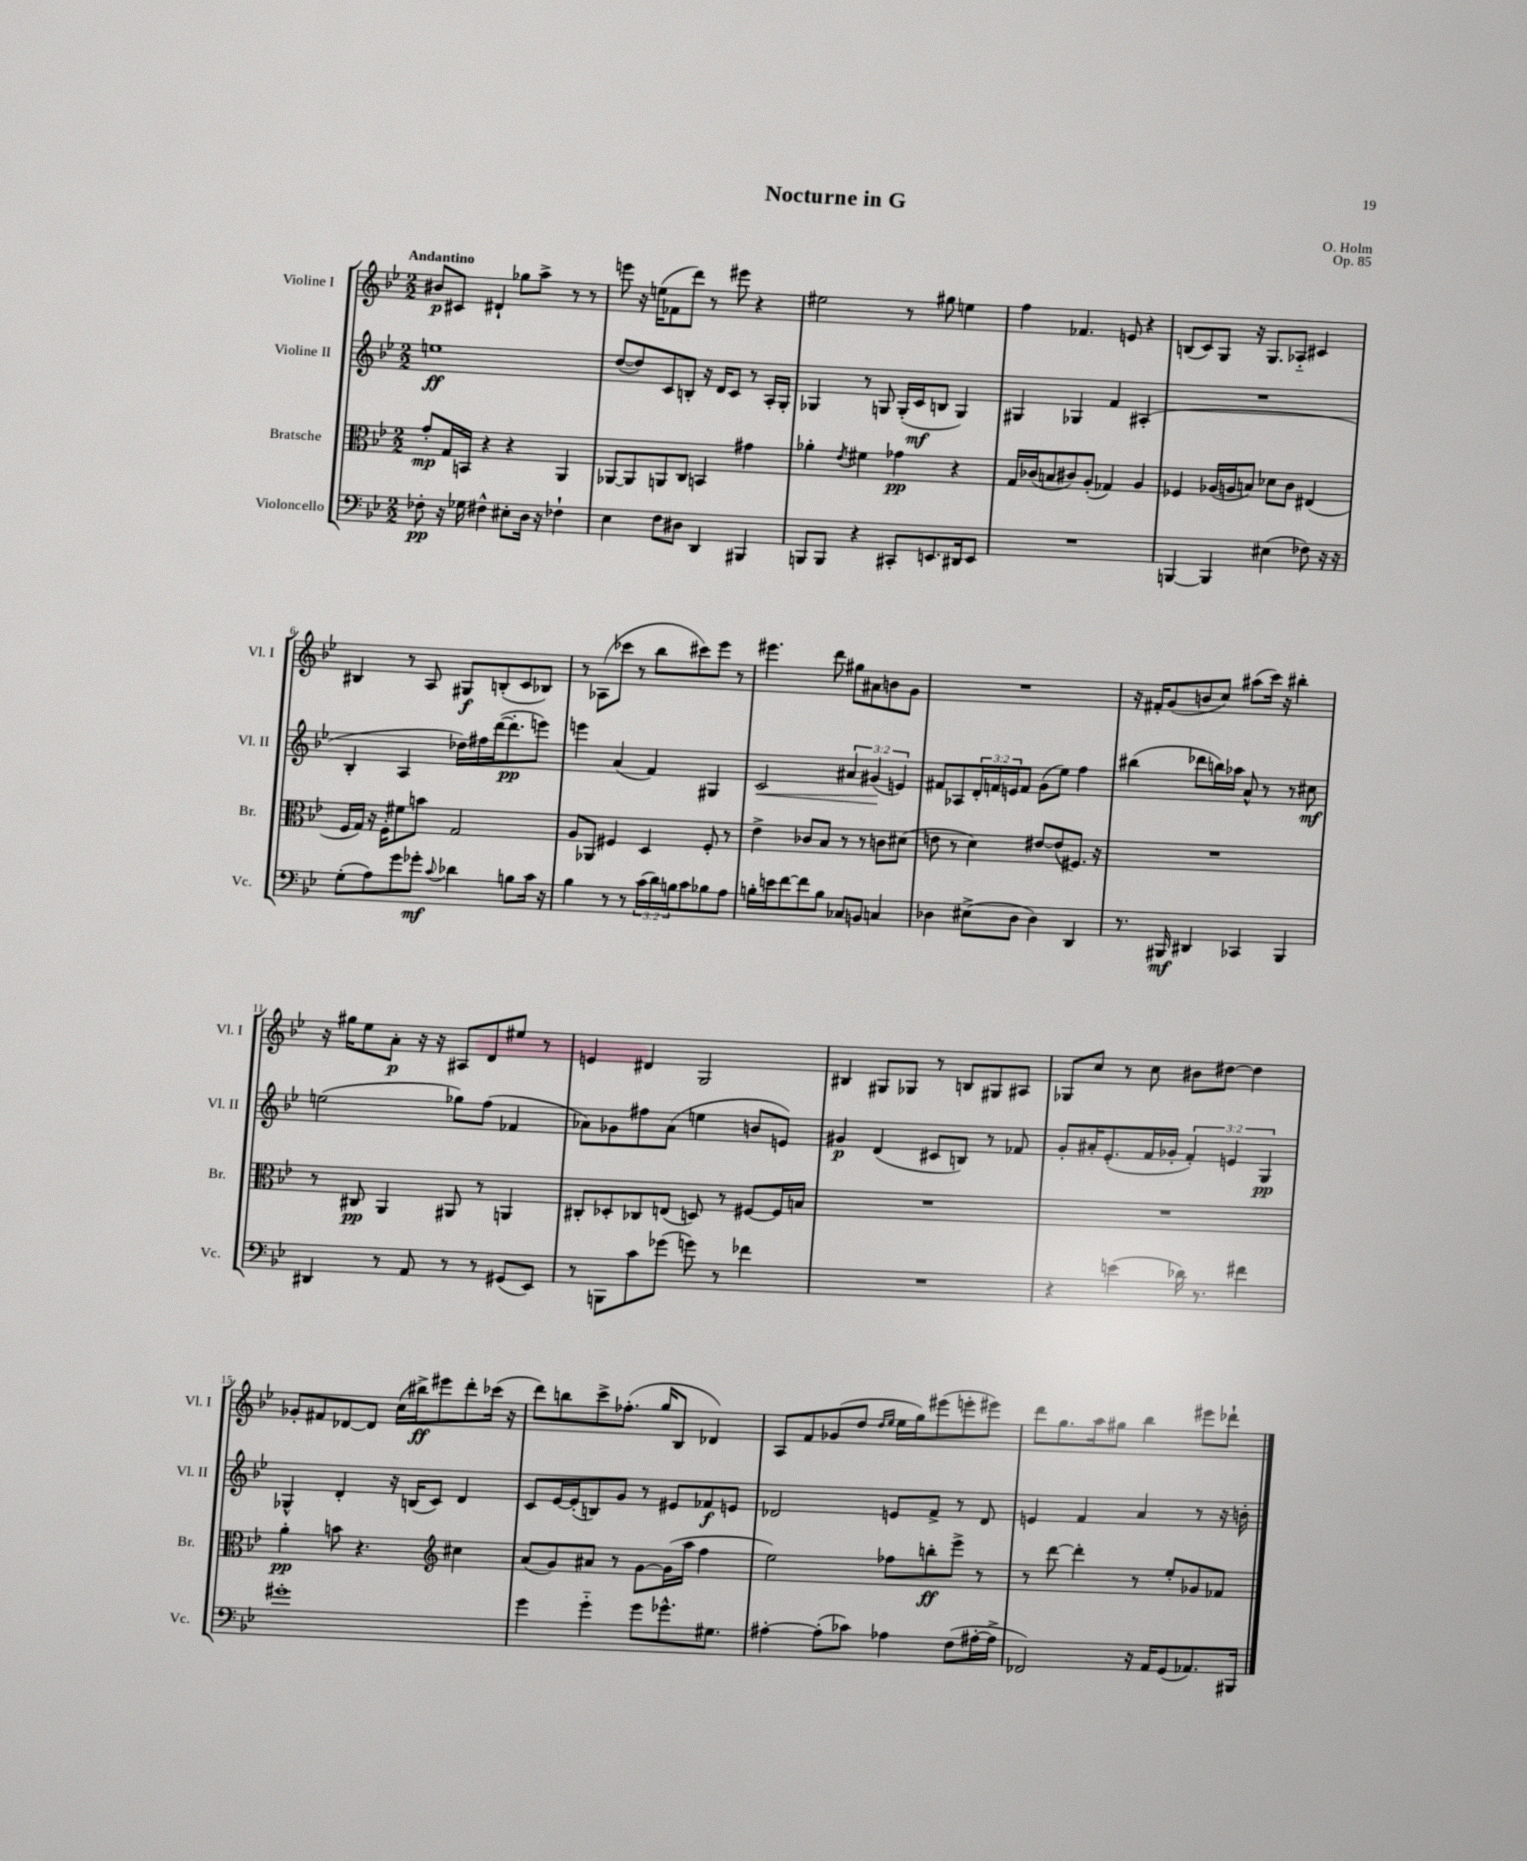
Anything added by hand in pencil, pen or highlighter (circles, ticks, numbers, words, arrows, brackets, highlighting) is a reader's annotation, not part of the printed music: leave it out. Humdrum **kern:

**kern	**dynam	**kern	**dynam	**kern	**dynam	**kern	**dynam
*part4	*part4	*part3	*part3	*part2	*part2	*part1	*part1
*staff4	*staff4	*staff3	*staff3	*staff2	*staff2	*staff1	*staff1
*I"Violoncello	*	*I"Bratsche	*	*I"Violine II	*	*I"Violine I	*
*I'Vc.	*	*I'Br.	*	*I'Vl. II	*	*I'Vl. I	*
*clefF4	*	*clefC3	*	*clefG2	*	*clefG2	*
*k[b-e-]	*	*k[b-e-]	*	*k[b-e-]	*	*k[b-e-]	*
*M2/2	*	*M2/2	*	*M2/2	*	*M2/2	*
=1	=1	=1	=1	=1	=1	=1	=1
!	!	!	!	!	!	!LO:TX:a:B:t=Andantino	!
8F-X'\	pp	8g'/L	mp	1een	ff	8b#X/L	p
16r	.	16G/L	.	.	.	8c#X/J	.
16G-X\	.	16BBn/JJ	.	.	.	.	.
4F#X^^\	.	4r	.	.	.	4d#X`/	.
8E#X'\L	.	4r	.	.	.	8gg-X\L	.
16D\Jk	.	.	.	.	.	8aa^\J	.
16r	.	.	.	.	.	.	.
4F-X`\	.	4AA/	.	.	.	8r	.
.	.	.	.	.	.	8r	.
=2	=2	=2	=2	=2	=2	=2	=2
4E-\	.	[8AA-X/L	.	([8dd/L	.	8eeen\	.
.	.	8AA-/]	.	8dd/])	.	16r	.
.	.	.	.	.	.	(16een\KL	.
8F\L	.	8AAn/	.	8c/	.	8f-X\	.
8D#X\J	.	8C/J	.	8Bn'/J	.	8ddd\J)	.
4DD/	.	4BBn/	.	16r	.	8r	.
.	.	.	.	16d/KL	.	.	.
.	.	.	.	8c/J	.	8eee#X\	.
4BBB#X/	.	4g#X\	.	8r	.	4r	.
.	.	.	.	16A'/LL	.	.	.
.	.	.	.	16G'/JJ	.	.	.
=3	=3	=3	=3	=3	=3	=3	=3
8BBBn/L	.	4a-X'\	.	4G-X/	.	2ee#X\	.
8BBB/J	.	.	.	.	.	.	.
.	.	8qe-/	.	.	.	.	.
4r	.	4f#X\	.	8r	.	.	.
.	.	.	.	8Gn/	.	.	.
8CC#X'/L	.	4g-X\	pp	(16G'/LL	.	8r	.
.	.	.	.	16c/J	mf	.	.
8.EEn/	.	.	.	8Bn/J	.	8gg#X\	.
.	.	4r	.	4G/)	.	4een\	.
16DD#X/k	.	.	.	.	.	.	.
8EE/J	.	.	.	.	.	.	.
=4	=4	=4	=4	=4	=4	=4	=4
1r	.	16G/LL	.	4G#X/	.	4ff\	.
.	.	(16c-X/J	.	.	.	.	.
.	.	8Bn/	.	.	.	.	.
.	.	8c#X/)	.	4G-X/	.	4.f-X/	.
.	.	(8A'/J	.	.	.	.	.
.	.	4G-X/)	.	4f/	.	.	.
.	.	.	.	.	.	8en/	.
.	.	4A/	.	(4A#X'/	.	4r	.
=5	=5	=5	=5	=5	=5	=5	=5
[4BBBn/	.	4F-X/	.	1r	.	(8Bn/L	.
.	.	.	.	.	.	8c/)	.
4BBB/]	.	(16A-X/LL	.	.	.	8G/J	.
.	.	16An/J	.	.	.	.	.
.	.	8Bn/J)	.	.	.	16r	.
.	.	.	.	.	.	8.G/L	.
(4E#X\	.	8d-X\L	.	.	.	.	.
.	.	8c\J	.	.	.	8A-X/J	.
8F-X\)	.	(4E#X/	.	.	.	4c#X/	.
16r	.	.	.	.	.	.	.
16r	.	.	.	.	.	.	.
!!LO:LB:g=z
=6	=6	=6	=6	=6	=6	=6	=6
(8G'\L	.	16F/LL	.	4B-'/	.	4B#X/	.
.	.	16G/JJ)	.	.	.	.	.
8A\)	.	16r	.	.	.	.	.
.	.	16F'\KL	.	.	.	.	.
8g\	.	8f#X\	.	4A/	.	8r	.
8g-X'\J	mf	8bn\J	.	.	.	8A/	.
8qqc/	.	.	.	.	.	.	.
4d-X\	.	2G/	.	16dd-X\LL)	.	8G#X/L	f
.	.	.	.	16ff#X\	.	.	.
.	.	.	.	([16ddd\J	.	(8Bn'/	.
.	.	.	.	8.ddd'\]	pp	.	.
8Bn\L	.	.	.	.	.	8c/	.
16c\Jk	.	.	.	8eeen\J)	.	8B-X/J)	.
16r	.	.	.	.	.	.	.
=7	=7	=7	=7	=7	=7	=7	=7
4B-\	.	8A/L	.	4eeen\	.	8r	.
.	.	8AA-X/J	.	.	.	(8A-X\L	.
8r	.	4F#X/	.	(4a/	.	8ccc-X\J	.
8r	.	.	.	.	.	8r	.
(24c\LL	.	4D/	.	4f/)	.	8bb-\L	.
24d\)	.	.	.	.	.	.	.
24Bn\J	.	.	.	.	.	.	.
8c\	.	.	.	.	.	8ccc#X\)	.
8B-X\	.	8F#'/	.	4G#X/	.	8eee-\J	.
8A\J	.	8r	.	.	.	8r	.
=8	=8	=8	=8	=8	=8	=8	=8
!	!	!	!	!	!LO:HP:b	!	!
16Bn'\LL	.	4e-^\	.	2c/	<	4.eee#X\	.
16en\J	.	.	.	.	.	.	.
[8f\	.	.	.	.	.	.	.
8f\]	.	8c-X/L	.	.	.	.	.
8B\J	.	8B-/J	.	.	.	8ddd\	.
8C-X/L	.	8r	.	6a#X/	.	8gg#X\L	.
8BBn/J	.	8r	.	.	.	8a#X\	.
.	.	.	.	(6g#X/	.	.	.
4Cn/	.	8cn\L	.	.	.	8bn\	.
.	.	.	.	6en/)	[	.	.
.	.	(8d#X\J	.	.	.	8g\J	.
=9	=9	=9	=9	=9	=9	=9	=9
4D-X\	.	8en\	.	8f#X/L	.	1r	.
.	.	8r	.	8A-X/	.	.	.
(8E#X^\L	.	4d\)	.	24d'/L	.	.	.
.	.	.	.	24fn/	.	.	.
.	.	.	.	24en/J	.	.	.
8D-\J	.	.	.	8f/J	.	.	.
4D-\)	.	[8e#X/L	.	(8g\L	.	.	.
.	.	(8e#/]	.	8ee-\J)	.	.	.
4DD/	.	8.F#X/J)	.	4ff\	.	.	.
.	.	16r	.	.	.	.	.
=10	=10	=10	=10	=10	=10	=10	=10
8.r	.	1r	.	(4bb#X\	.	16r	.
.	.	.	.	.	.	16f#X'/KL	.
.	.	.	.	.	.	(8g/	.
16BBB#X/	mf	.	.	.	.	.	.
4DD#X/	.	.	.	8ddd-X\L	.	8bn/	.
.	.	.	.	16bbn\L)	.	8cc/J)	.
.	.	.	.	16aa-X\JJ	.	.	.
4CC-X/	.	.	.	8a^^/	.	(8aa#X\L	.
.	.	.	.	8r	.	16ccc\Jk)	.
.	.	.	.	.	.	16r	.
4BBB#/	.	.	.	8r	.	4bb#X'\	.
.	.	.	.	8cc#X\	mf	.	.
!!LO:LB:g=z
=11	=11	=11	=11	=11	=11	=11	=11
4DD#X/	.	8r	.	(2een\	.	16r	.
.	.	.	.	.	.	16gg#X\KL	.
.	.	8C#X/	pp	.	.	8ee-\	.
8r	.	4AA/	.	.	.	8a'\J	p
8AA/	.	.	.	.	.	16r	.
.	.	.	.	.	.	16r	.
8r	.	8AA#X/	.	8gg-X\L)	.	8A#X/L	.
8r	.	8r	.	(8ff\J	.	8d/	.
(8GG#X/L	.	4AAn/	.	4f-X/	.	8ee#X/J	.
8EE-/J)	.	.	.	.	.	8r	.
=12	=12	=12	=12	=12	=12	=12	=12
8r	.	8C#X'/L	.	8a-X\L)	.	4en/	.
8BBBn\L	.	8D-X'/	.	8g-X\	.	.	.
8c\	.	8C-X/	.	8ff#X\	.	4d#X/	.
(8g-X\J	.	(8En/J	.	(8a-\J	.	.	.
8gn\)	.	8Dn/)	.	4een\	.	2G/	.
8r	.	8r	.	.	.	.	.
4f-X\	.	[8F#X/L	.	8bn/L	.	.	.
.	.	16F#/L]	.	8en/J)	.	.	.
.	.	16Bn/JJ	.	.	.	.	.
=13	=13	=13	=13	=13	=13	=13	=13
1r	.	1r	.	4g#X/	p	4B#X/	.
.	.	.	.	(4d/	.	8G#X/L	.
.	.	.	.	.	.	8G-X/J	.
.	.	.	.	8c#X/L	.	8r	.
.	.	.	.	8Bn/J)	.	8Bn/L	.
.	.	.	.	8r	.	8G#X/	.
.	.	.	.	8f-X/	.	8A#X/J	.
=14	=14	=14	=14	=14	=14	=14	=14
4r	.	1r	.	8g'/L	.	8G-X/L	.
.	.	.	.	16a#X'/K	.	8cc/J	.
.	.	.	.	(8.e-'/	.	.	.
(4en\	.	.	.	.	.	8r	.
.	.	.	.	16f/L	.	8cc\	.
.	.	.	.	16g-X'/JJ	.	.	.
16d-X\)	.	.	.	6f'/)	.	8b#X\L	.
8.r	.	.	.	.	.	.	.
.	.	.	.	.	.	[8dd#X\J	.
.	.	.	.	6en/	.	.	.
4f#X\	.	.	.	.	.	4dd#\]	.
.	.	.	.	6G/	pp	.	.
!!LO:LB:g=z
=15	=15	=15	=15	=15	=15	=15	=15
1g#X'	.	4a'\	pp	4G-X^^/	.	8g-X'/L	.
.	.	.	.	.	.	8f#X/	.
.	.	8bn\	.	4d'/	.	[8d-X/	.
.	.	4.r	.	.	.	8d-/J]	.
.	.	.	.	16r	.	(16cc\LL	.
.	.	.	.	(16Bn/KL	.	16bb#X^\J)	ff
.	.	.	.	8c/J)	.	8eee#X\	.
*	*	*clefG2	*	*	*	*	*
.	.	4cc#X\	.	4d/	.	8ddd'\	.
.	.	.	.	.	.	(16ccc-X\Jk	.
.	.	.	.	.	.	16r	.
=16	=16	=16	=16	=16	=16	=16	=16
4g\	.	(8a/L	.	8c/L	.	8ddd\L)	.
.	.	8g/)	.	[16e-/L	.	8bbn\	.
.	.	.	.	(16e-'/J]	.	.	.
4g\	.	8a#X/J	.	8Bn/)	.	8ccc^\	.
.	.	8r	.	8g/J	.	(8.ff-X'\J	.
8g\L	.	[8g\L	.	8r	.	.	.
.	.	.	.	.	.	16gg/KL	.
8.g-X^^\	.	(16g\L]	.	8e#X/L	.	8B-/J	.
.	.	16aa\JJ	.	.	.	.	.
.	.	4ff\	.	8f-X/	f	4d-X/)	.
8.G#X\J	.	.	.	.	.	.	.
.	.	.	.	8en/J	.	.	.
=17	=17	=17	=17	=17	=17	=17	=17
[4A#X'\	.	2ee-\)	.	2d-X/	.	8A/L	.
.	.	.	.	.	.	8f/	.
(8A#'\L]	.	.	.	.	.	(8g-X/	.
8c-X\J)	.	.	.	.	.	8dd/J	.
.	.	.	.	.	.	16qqdd/LL	.
.	.	.	.	.	.	16qqee-/JJ	.
4A-X\	.	8ff-X\L	.	8en/L	.	16ee-\LL	.
.	.	.	.	.	.	16gg\J)	.
.	.	8bbn'\	ff	8f^/J	.	(8eee#X\	.
(8F\L	.	8eee-^\J	.	8r	.	8eeen'\	.
[16A#X'\L	.	8r	.	8d-/	.	8eee#X\J)	.
16A#^\JJ]	.	.	.	.	.	.	.
=18	=18	=18	=18	=18	=18	=18	=18
2FF-X/)	.	8r	.	4en/	.	8ddd\L	.
.	.	[8ddd\	.	.	.	8.gg\	.
.	.	4ddd'\]	.	4f/	.	.	.
.	.	.	.	.	.	16aa\k	.
.	.	.	.	.	.	8gg#X\J	.
16r	.	8r	.	4a/	.	4bb-\	.
16AA/KL	.	.	.	.	.	.	.
(8GG/	.	8ee-'/L	.	.	.	.	.
8.AA-X/)	.	8g-X/	.	8r	.	8eee#X\L	.
.	.	8f-X/J	.	16r	.	8ddd-X`\J	.
16BBB#X/Jk	.	.	.	16bn'\	.	.	.
==	==	==	==	==	==	==	==
*-	*-	*-	*-	*-	*-	*-	*-
